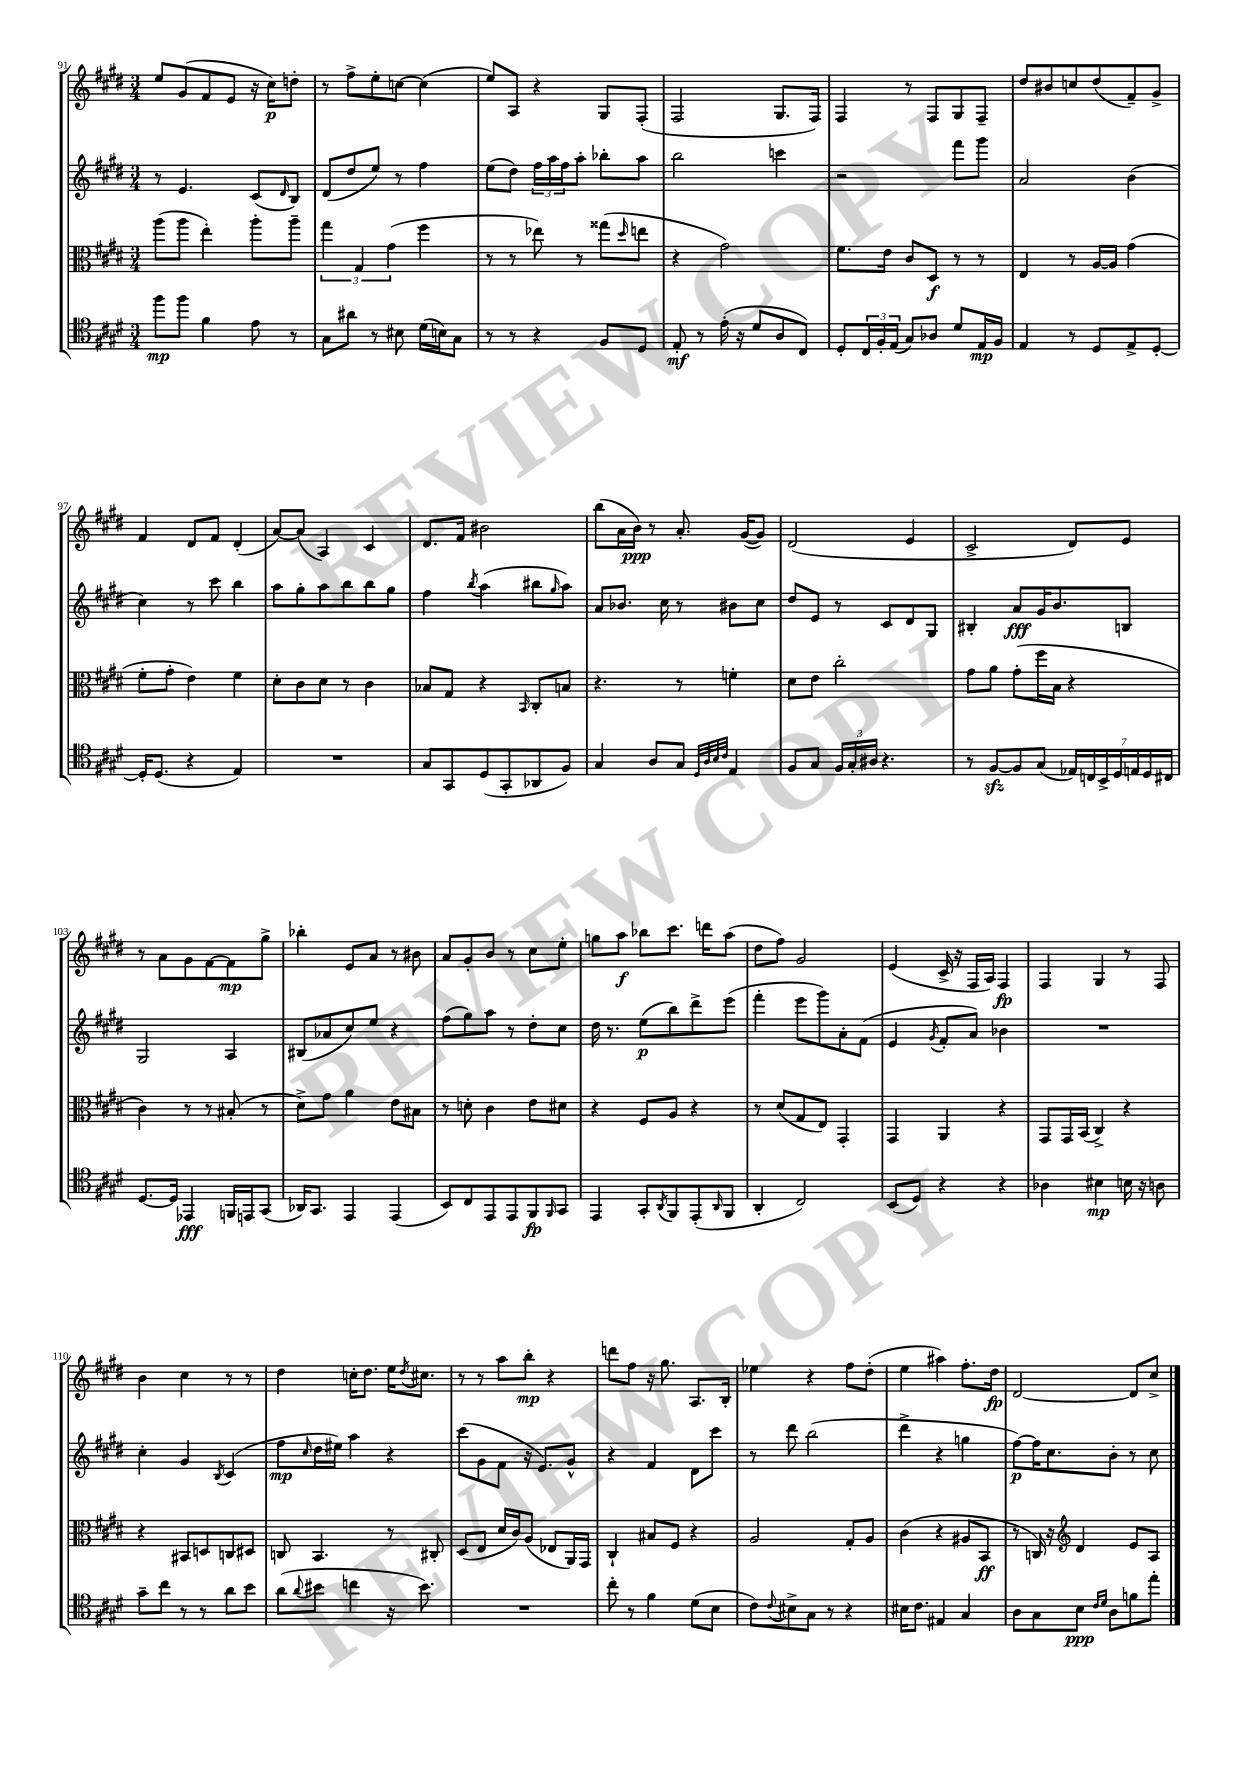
<<
\new StaffGroup <<
\new Staff = "s0" {
    \clef treble \key e \major \numericTimeSignature \time 3/4
    e''8 gis'8( fis'8 e'8 r16 cis''16\p) d''8-. |
    r8 fis''8-> e''8-. c''8~ c''4( |
    e''8) a8 r4 gis8 fis8-.( |
    fis2 gis8. fis16) |
    fis4 r8 fis8 gis8 fis8-- |
    dis''8 bis'8 c''8 dis''8( fis'8--) gis'8-> |
    fis'4 dis'8 fis'8 dis'4-.( |
    a'8~) a'8( a4) cis'4 |
    dis'8. fis'16 bis'2 |
    b''8( a'16 b'16\ppp) r8 a'8.-. gis'16~( gis'8) |
    dis'2( e'4 |
    cis'2-> dis'8) e'8 |
    r8 a'8 gis'8 fis'8~ fis'8\mp gis''8-> |
    bes''4-. e'8 a'8 r8 bis'8 |
    a'8 gis'8-. b'8 r8 cis''8 e''8-. |
    g''8 a''8\f bes''8 cis'''8. d'''16 a''8( |
    dis''8 fis''8) gis'2 |
    e'4( cis'16-> r16 fis16 a16) fis4\fp |
    fis4 gis4 r8 fis8 |
    b'4 cis''4 r8 r8 |
    dis''4 c''16-. dis''8. e''16 \acciaccatura { dis''8 } cis''8. |
    r8 r8 a''8 b''8-.\mp r4 |
    d'''8 fis''8 r16 gis''8. a8. b16-. |
    ees''4 r4 fis''8 dis''8-.( |
    e''4 ais''4) fis''8.-. dis''16\fp |
    dis'2~ dis'8 cis''8-> \bar "|." |
}
\new Staff = "s1" {
    \clef treble \key e \major \numericTimeSignature \time 3/4
    r8 e'4. cis'8( \grace { dis'16 } b8) |
    dis'8( dis''8 e''8) r8 fis''4 |
    e''8( dis''8) \tuplet 3/2 { fis''16 a''16 fis''16 } a''8-. bes''8-. a''8 |
    b''2 c'''4 |
    r2 fis'''8 gis'''8 |
    a'2 b'4( |
    cis''4) r8 cis'''8 b''4 |
    a''8 gis''8-. a''8 b''8 b''8 gis''8 |
    fis''4 \acciaccatura { b''8 } a''4( bis''8 \grace { gis''16 } a''8) |
    a'8 bes'8. cis''16 r8 bis'8 cis''8 |
    dis''8 e'8 r8 cis'8 dis'8 gis8 |
    bis4-. a'8\fff gis'16 b'8. b8 |
    gis2 a4 |
    bis8( aes'8 cis''8) e''8 r4 |
    fis''8( gis''8) a''8 r8 dis''8-. cis''8 |
    dis''16 r8. e''8\p( b''8) dis'''8-> e'''8( |
    fis'''4-. e'''8 gis'''8) a'8-. fis'8( |
    e'4 \acciaccatura { gis'8 } fis'8-. a'8) bes'4 |
    R2. |
    cis''4-. gis'4 \acciaccatura { b8 } cis'4( |
    fis''8\mp \grace { cis''16 } dis''16 eis''16) a''4 r4 |
    cis'''8( gis'8 fis'8 r16 e'8.) gis'8-^ |
    r4 fis'4 dis'8 cis'''8 |
    r8 dis'''8 b''2( |
    dis'''4-> r4 g''4 |
    fis''8~\p) fis''16 cis''8. b'8-. r8 cis''8 \bar "|." |
}
\new Staff = "s2" {
    \clef alto \key e \major \numericTimeSignature \time 3/4
    a''8( a''8 e''4-.) a''8-. a''8-- |
    \tuplet 3/2 { gis''4 gis4 gis'4( } fis''4 |
    r8 r8 ees''8) r8 gisis''8( \grace { dis''16 } e''8 |
    r4 gis'2) |
    fis'8. e'16 cis'8 dis8\f r8 r8 |
    e4 r8 a16~ a16 gis'4( |
    fis'8-. gis'8-. e'4) fis'4 |
    dis'8-. cis'8 dis'8 r8 cis'4 |
    bes8 gis8 r4 \grace { b,16 } cis8-. b8 |
    r4. r8 f'4-. |
    dis'8 e'8 cis''2-. |
    gis'8 a'8 gis'8-.( fis''16 b16 r4 |
    cis'4) r8 r8 bis8-.( r8 |
    dis'8->) gis'8 a'4 e'8 bis8 |
    r8 d'8-. cis'4 e'8 dis'8 |
    r4 fis8 a8 r4 |
    r8 dis'8( gis8 e8) gis,4-. |
    gis,4 a,4 r4 |
    gis,8 gis,16 b,16( cis4->) r4 |
    r4 bis,8 d8 c8 dis8 |
    c8 b,4. r8 cis8-. |
    dis8( e8 dis'16 cis'16) a8( ees8 a,16) gis,16 |
    cis4-! bis8 fis8 r4 |
    a2 gis8-. a8 |
    cis'4( r4 ais8 b,8\ff |
    r8 c16) r16 \clef treble dis'4 e'8 a8 \bar "|." |
}
\new Staff = "s3" {
    \clef tenor \key e \major \numericTimeSignature \time 3/4
    fis''8\mp fis''8 fis'4 e'8 r8 |
    gis8 ais'8 r8 bis8 dis'16( b16) gis8 |
    r8 r8 r4 fis8 dis8 |
    e8-.\mf r8 e'16-.( r16 dis'8 a8 cis8) |
    dis8-. \tuplet 3/2 { cis16 fis16-. e16( } gis8) aes8 dis'8 e16\mp fis16 |
    e4 r8 dis8 e8-> dis8~-. |
    dis16-. dis8.( r4 e4) |
    R2. |
    gis8 gis,8 dis8( gis,8-. aes,8 fis8) |
    gis4 a8 gis8 \grace { dis32 a32 b32 cis'32 } e4 |
    fis8 gis8 \tuplet 3/2 { fis16 gis16-. ais16 } r4. |
    r8 fis8~\sfz fis8 gis8( \tuplet 7/4 { ees16) c16 b,16-> dis16 e16 dis16 cis16 } |
    dis8.~ dis16 ees,4\fff f,16 e,16 gis,8( |
    aes,16) gis,8. e,4 e,4( |
    b,8) cis8 e,8 e,8 fis,8\fp \grace { fis,16 } gis,8 |
    e,4 gis,8-. \acciaccatura { a,8 } fis,8 e,8-.( \grace { a,16 } fis,8 |
    a,4-. cis2) |
    b,8( dis8) r4 r4 |
    aes4 bis4\mp b16 r16 a8 |
    gis'8-- cis''8 r8 r8 a'8 b'8 |
    a'8( \appoggiatura { a'8 } bis'8 c''4 r16 bis'8.) |
    R2. |
    cis''8-. r8 fis'4 dis'8( b8 |
    cis'8) \appoggiatura { cis'8 } bis8-> gis8 r8 r4 |
    bis16 cis'8. eis4 gis4 |
    a8 gis8 b8\ppp \grace { cis'16 dis'16 } a8 f'8 e''8-. \bar "|." |
}
>>
>>
\layout { \context { \Score currentBarNumber = #91 } }
